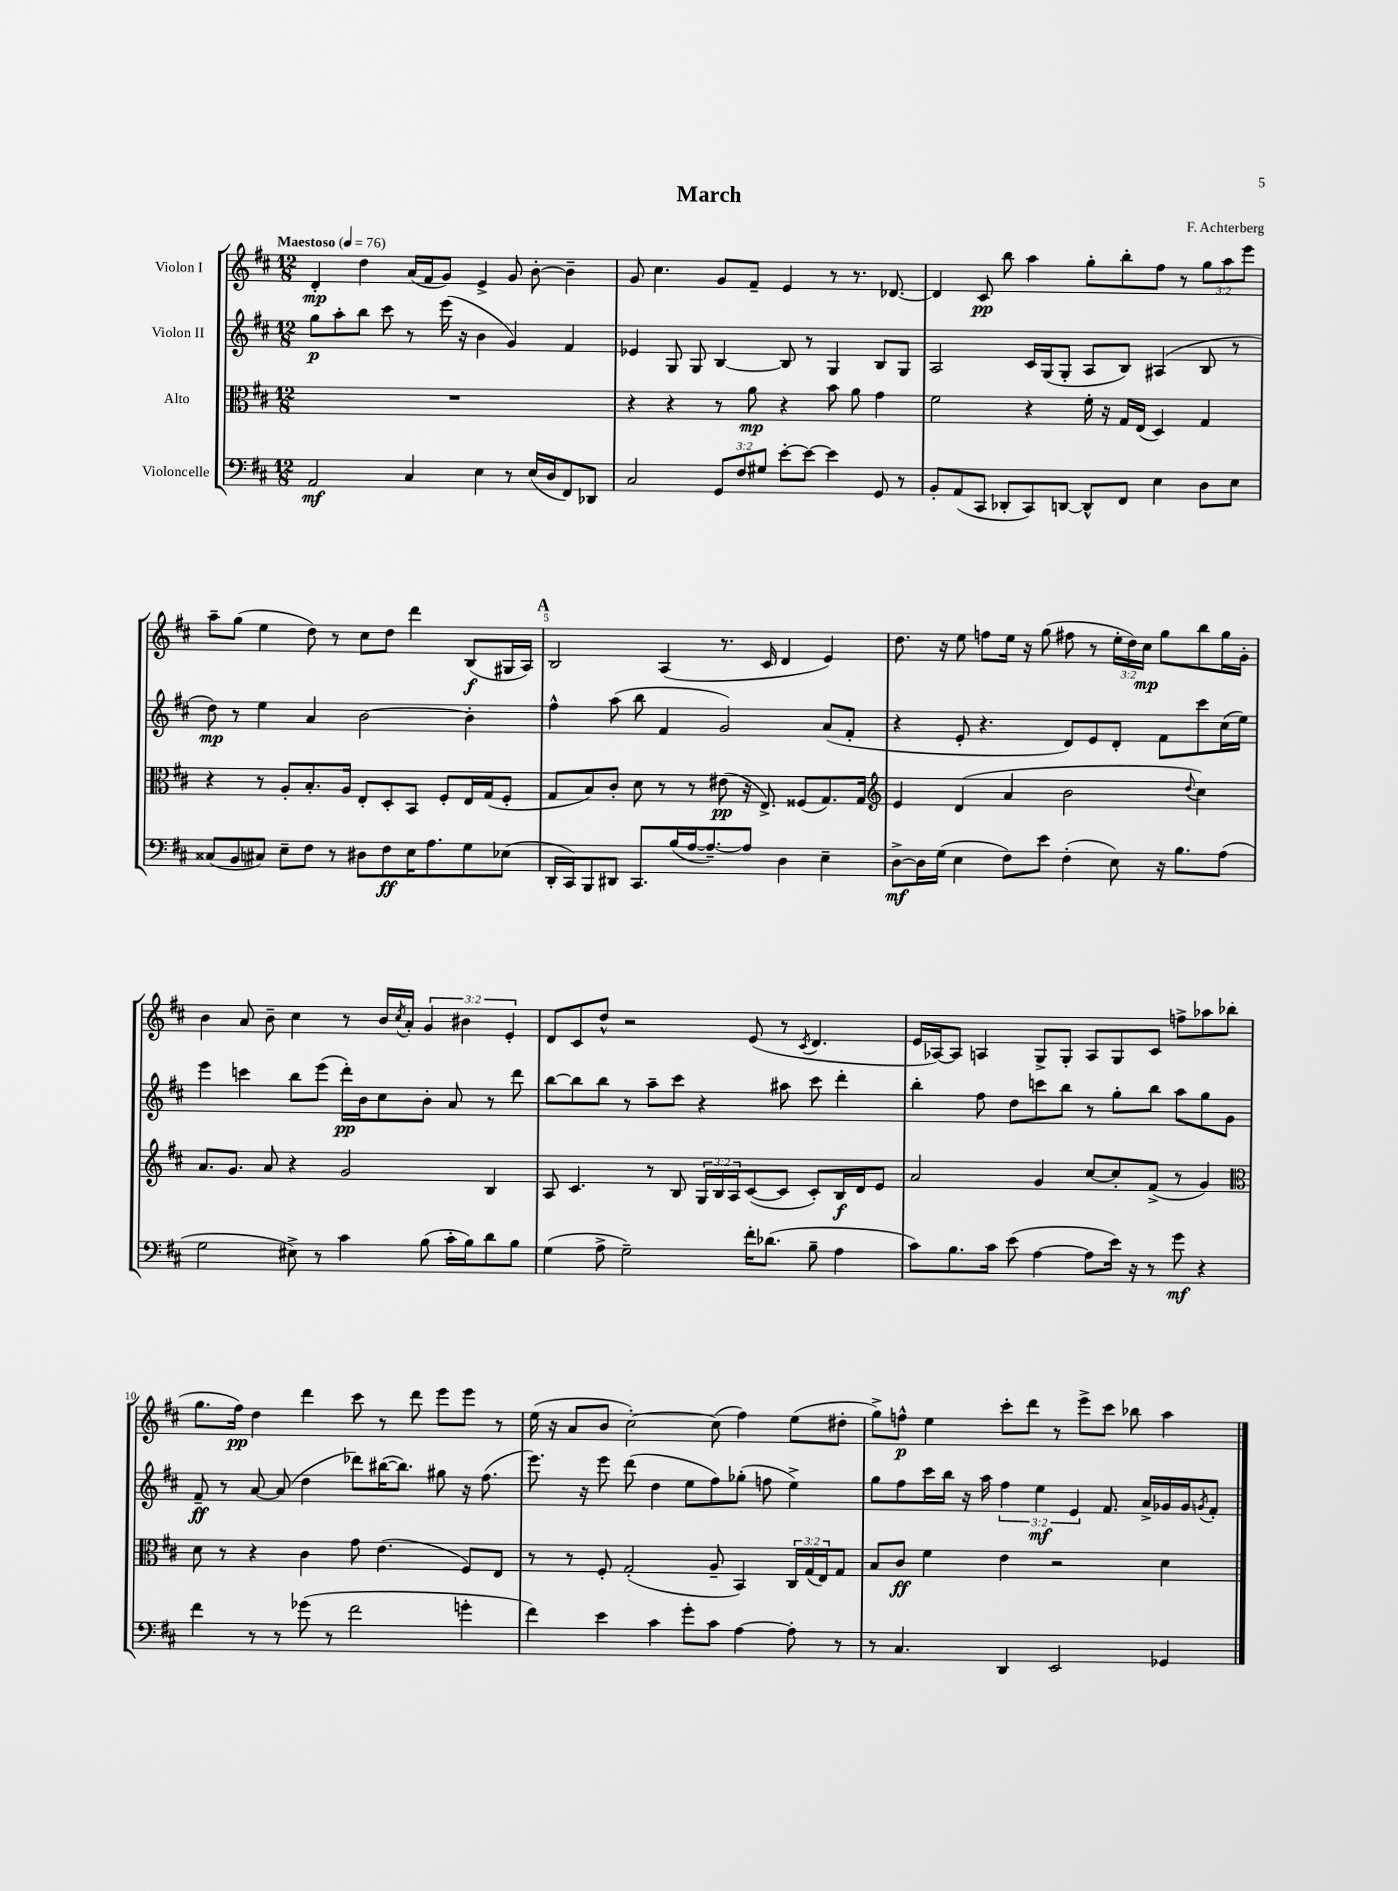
\header { title = "March" composer = "F. Achterberg" }
<<
\new StaffGroup <<
\new Staff = "s0" \with { instrumentName = "Violon I" } {
    \clef treble \key d \major \numericTimeSignature \time 12/8 \override Staff.TupletNumber.text = #tuplet-number::calc-fraction-text \tempo "Maestoso" 4 = 76
    d'4-.\mp d''4 a'16( fis'16 g'8) e'4-> g'8 b'8~-. b'4-- |
    g'8 cis''4. g'8 fis'8-- e'4 r8 r8. des'8.~ |
    des'4 cis'8\pp b''8 a''4 g''8-. b''8-. fis''8 r8 \tuplet 3/2 { g''8 a''8 e'''8 } |
    a''8-- g''8( e''4 d''8) r8 cis''8 d''8 d'''4 b8\f( gis16 a16) |
    \mark \markup { \bold "A" } b2 a4( r8. cis'16 d'4 e'4) |
    d''8. r16 e''8 f''8 e''16 r16 g''8( fis''8 r8 \tuplet 3/2 { e''16-. d''16) cis''16\mp } g''8 b''8 g''16 g'16-. |
    b'4 a'8 b'8-- cis''4 r8 b'16 \acciaccatura { cis''8 } a'16-. \tuplet 3/2 { g'4 bis'4 e'4-. } |
    d'8 cis'8 d''8-^ r2 e'8( r8 \acciaccatura { cis'8 } d'4. |
    e'16 aes16~) aes8 a4 g8-> g8-. a8 g8 cis'8 f''8-> aes''8 bes''8( |
    g''8. fis''16\pp) d''4 d'''4 cis'''8 r8 d'''8 e'''8 e'''8 r8 |
    e''16( r16 a'8 b'8 cis''2~-.) cis''8( fis''4) e''8( dis''8-. |
    g''8->) f''8-^\p e''4 cis'''8-. d'''8 r8 e'''8-> cis'''8 bes''8 a''4 \bar "|." |
}
\new Staff = "s1" \with { instrumentName = "Violon II" } {
    \clef treble \key d \major \numericTimeSignature \time 12/8 \override Staff.TupletNumber.text = #tuplet-number::calc-fraction-text
    g''8\p a''8-. b''8 cis'''8 r8 e'''16( r16 b'4 g'4) fis'4 |
    ees'4 g8 g8 b4~ b8 r8 g4 b8 g8 |
    a2 cis'16 g16( g8-. a8 b8) ais4( b8 r8 |
    d''8\mp) r8 e''4 a'4 b'2~ b'4-. |
    \mark \markup { \bold "A" } fis''4-^ a''8( b''8 fis'4 g'2) a'8( fis'8-. |
    r4 e'8-. r4. d'8) e'8 d'8-. fis'8 cis'''8 cis''16( e''16) |
    e'''4 c'''4 b''8 e'''8( d'''16-.\pp) b'16 cis''8 b'8-. a'8 r8 d'''8 |
    b''8~ b''8 b''8 r8 a''8-- cis'''8 r4 ais''8 cis'''8 d'''4-. |
    b''4-. fis''8 d''8 c'''8 b''8 r8 g''8-. b''8 a''8 g''8 g'8 |
    fis'8--\ff r8 a'8~ a'8( d''4 des'''8) bis''16~( bis''8.) gis''8 r16 fis''8.( |
    e'''8.) r16 e'''8 d'''8( d''4 e''8 fis''8) ges''8-.( f''8 e''4->) |
    g''8 fis''8 cis'''16 b''16 r16 a''16 \tuplet 3/2 { fis''4 e''4\mf e'4 } fis'8. a'16-> ges'16 ges'16 \acciaccatura { g'8 } fis'8-. \bar "|." |
}
\new Staff = "s2" \with { instrumentName = "Alto" } {
    \clef alto \key d \major \numericTimeSignature \time 12/8 \override Staff.TupletNumber.text = #tuplet-number::calc-fraction-text
    R1. |
    r4 r4 r8 a'8\mp r4 b'8 a'8 g'4 |
    fis'2 r4 fis'16-. r16 g16 e16( d4) g4 |
    r4 r8 a8-. b8.-. a16 e8-. d8-. b,8 fis8-. e16 g16( fis8-. |
    \mark \markup { \bold "A" } g8 b8) cis'8-. d'8 r8 r8 eis'8\pp( r16 e8.->) fisis8( g8.) g16 |
    \clef treble e'4 d'4( a'4 b'2 \appoggiatura { d''8 } cis''4) |
    a'8. g'8. a'8 r4 g'2 b4 |
    a8 cis'4. r8 b8 \tuplet 3/2 { g16 b16 a16 } cis'8~( cis'8 cis'8-.) b16\f d'16 e'8 |
    a'2 g'4 cis''8~ cis''8-. fis'8->( r8 g'4) |
    \clef alto d'8 r8 r4 cis'4 g'8 e'4.( fis8) e8 |
    r8 r8 fis8-. g2-.( a8-- b,4) \tuplet 3/2 { cis16 g16( e16) } g8 |
    b8 cis'8\ff fis'4 e'4 r2 d'4 \bar "|." |
}
\new Staff = "s3" \with { instrumentName = "Violoncelle" } {
    \clef bass \key d \major \numericTimeSignature \time 12/8 \override Staff.TupletNumber.text = #tuplet-number::calc-fraction-text
    a,2\mf cis4 e4 r8 e16( d16 fis,8) des,8 |
    cis2 \tuplet 3/2 { g,8 fis8 gis8 } e'8~-. e'8~ e'4 g,8 r8 |
    b,8-. a,8( cis,8 des,8-. cis,8) d,8~ d,8-^ fis,8 e4 d8 e8 |
    cisis8( b,8 cis8) e8-- fis8 r8 dis8 fis8\ff e16 a8. g8 ees8( |
    \mark \markup { \bold "A" } d,16-. cis,16) b,,8 dis,8 cis,8. b16( a16~ a8.~--) a8 d4 e4-- |
    d8~->\mf d16 g16( e4 fis8) e'8 fis4-.( e8) r16 b8. a8( |
    g2 eis8->) r8 cis'4 b8( cis'16-. b16) d'8 b8 |
    g4( a8-> g2--) fis'16-. des'8.( b8-- a4 |
    cis'8) b8. cis'16 e'8( a4~ a8 e'16) r16 r8 g'8\mf r4 |
    fis'4 r8 r8 ges'8( r8 fis'2 g'4-. |
    fis'4) e'4 cis'4 g'8-. cis'8 a4~ a8-. r8 |
    r8 cis4. d,4 e,2 ges,4 \bar "|." |
}
>>
>>
\layout { \context { \Score \override BarNumber.break-visibility = ##(#f #t #t) barNumberVisibility = #(every-nth-bar-number-visible 5) } }
